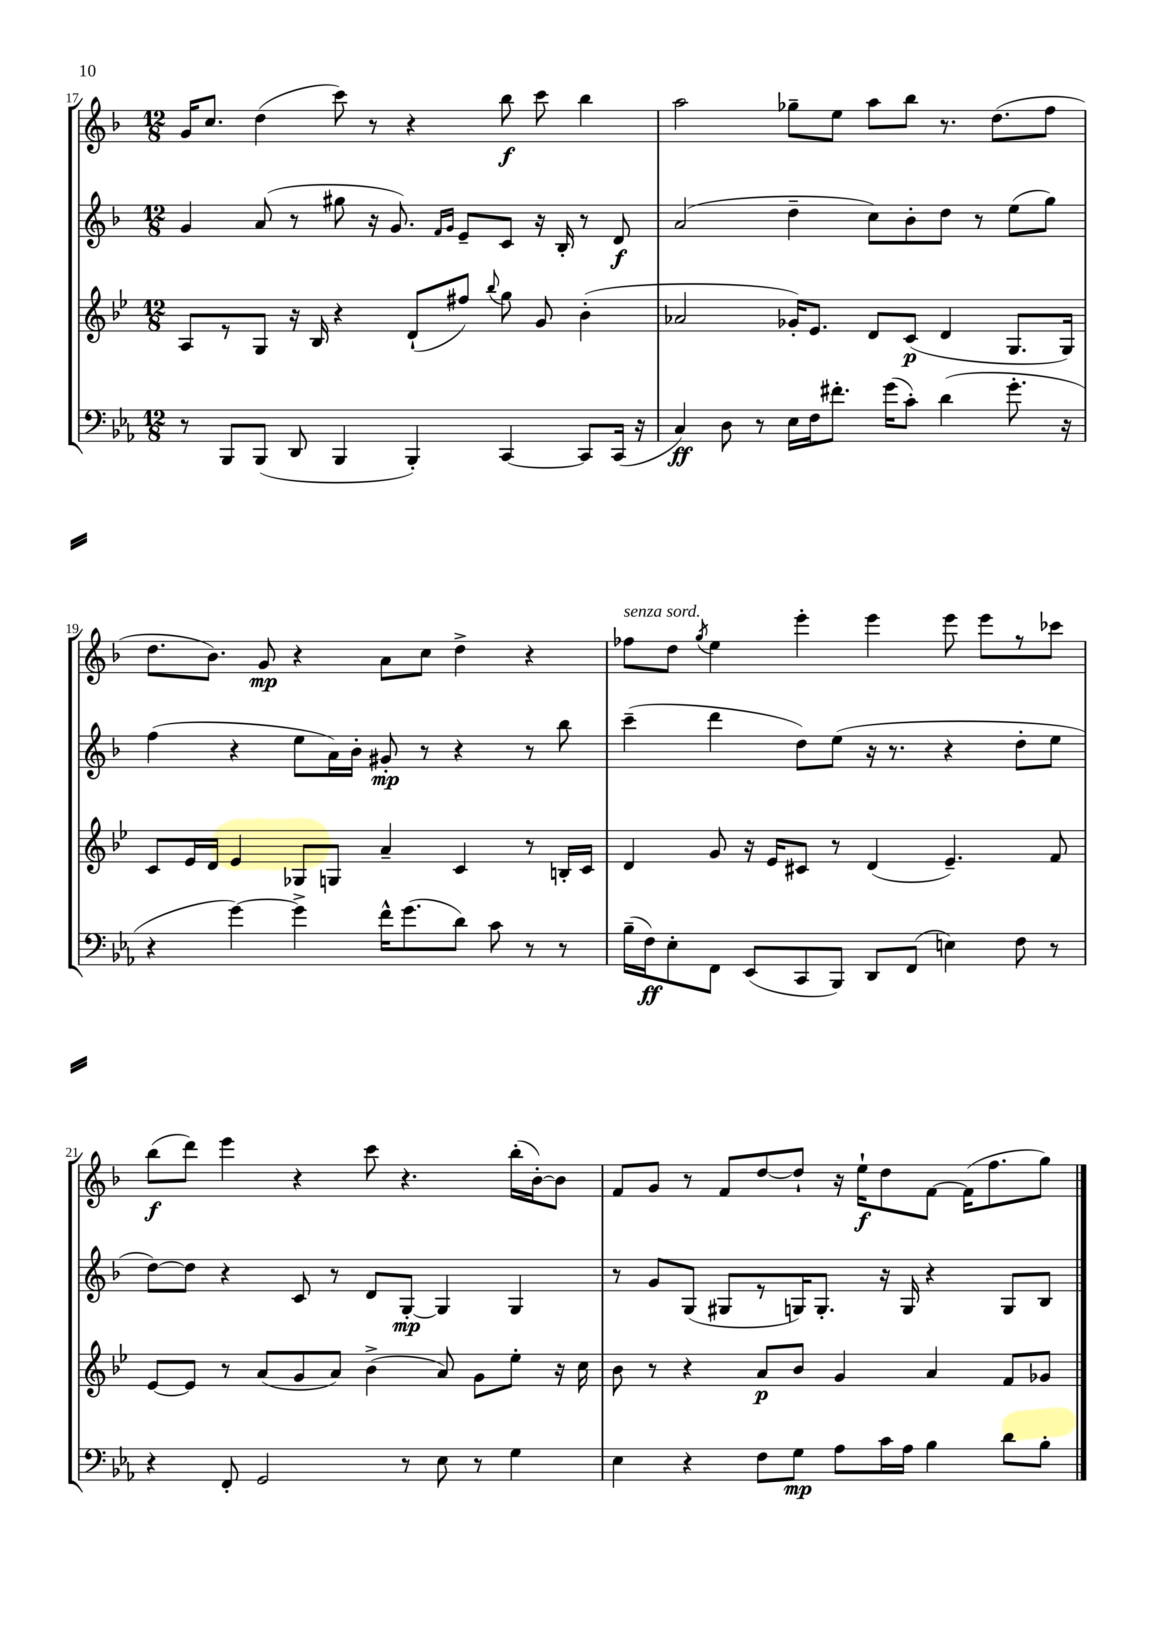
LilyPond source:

<<
\new StaffGroup <<
\new Staff = "s0" {
    \clef treble \key f \major \numericTimeSignature \time 12/8
    \autoBeamOff g'16[ c''8.] d''4( c'''8) r8 r4 bes''8\f c'''8 bes''4 |
    a''2 ges''8[-- e''8] a''8[ bes''8] r8. d''8.[( f''8] |
    d''8.[ bes'8.]) g'8\mp r4 a'8[ c''8] d''4-> r4 |
    fes''8[^\markup { \italic "senza sord." } d''8] \acciaccatura { g''8 } e''4 e'''4-. e'''4 e'''8 e'''8[ r8 ces'''8] |
    bes''8[\f( d'''8]) e'''4 r4 c'''8 r4. bes''16[-.( bes'16~-.) bes'8] |
    f'8[ g'8] r8 f'8[ d''8~ d''8]-! r16 e''16[-!\f d''8 f'8]~ f'16[( f''8. g''8]) \bar "|." |
}
\new Staff = "s1" {
    \clef treble \key f \major \numericTimeSignature \time 12/8
    \autoBeamOff g'4 a'8( r8 gis''8 r16 g'8.) \grace { f'16[ g'16] } e'8[-- c'8] r16 bes16-. r8 d'8\f |
    a'2( d''4-- c''8[) bes'8-. d''8] r8 e''8[( g''8]) |
    f''4( r4 e''8[ a'16) bes'16]-. gis'8-.\mp r8 r4 r8 bes''8 |
    c'''4--( d'''4 d''8[) e''8]( r16 r8. r4 d''8[-. e''8] |
    d''8[~) d''8] r4 c'8 r8 d'8[ g8]~-.\mp g4 g4 |
    r8 g'8[ g8]( gis8[ r8 g16) g8.]-. r16 g16 r4 g8[ bes8] \bar "|." |
}
\new Staff = "s2" {
    \clef treble \key bes \major \numericTimeSignature \time 12/8
    \autoBeamOff a8[ r8 g8] r16 bes16 r4 d'8[-!( fis''8]) \appoggiatura { bes''8 } g''8 g'8 bes'4-.( |
    aes'2 ges'16[-.) ees'8.] d'8[ c'8]\p( d'4 g8.[ g16]) |
    c'8[ ees'16 d'16] ees'4 ges8[ g8] a'4-- c'4 r8 b16[-. c'16] |
    d'4 g'8 r16 ees'16[ cis'8] r8 d'4( ees'4.--) f'8 |
    ees'8[~ ees'8] r8 a'8[( g'8 a'8]) bes'4->( a'8) g'8[ ees''8]-. r16 c''16 |
    bes'8 r8 r4 a'8[\p bes'8] g'4 a'4 f'8[ ges'8] \bar "|." |
}
\new Staff = "s3" {
    \clef bass \key ees \major \numericTimeSignature \time 12/8
    \autoBeamOff r8 bes,,8[ bes,,8]( d,8 bes,,4 bes,,4-.) c,4~ c,8[ c,16]( r16 |
    c4\ff) d8 r8 ees16[ f16 fis'8.]-. g'16[( c'8]-.) d'4( g'8.-. r16 |
    r4 g'4~) g'4-> f'16[-^ g'8.( d'8]) c'8 r8 r8 |
    bes16[--( f16\ff) ees8-. f,8] ees,8[( c,8 bes,,8]) d,8[ f,8]( e4) f8 r8 |
    r4 f,8-. g,2 r8 ees8 r8 g4 |
    ees4 r4 f8[ g8]\mp aes8[ c'16 aes16] bes4 d'8[ bes8]-. \bar "|." |
}
>>
>>
\layout { \context { \Score currentBarNumber = #17 } }
